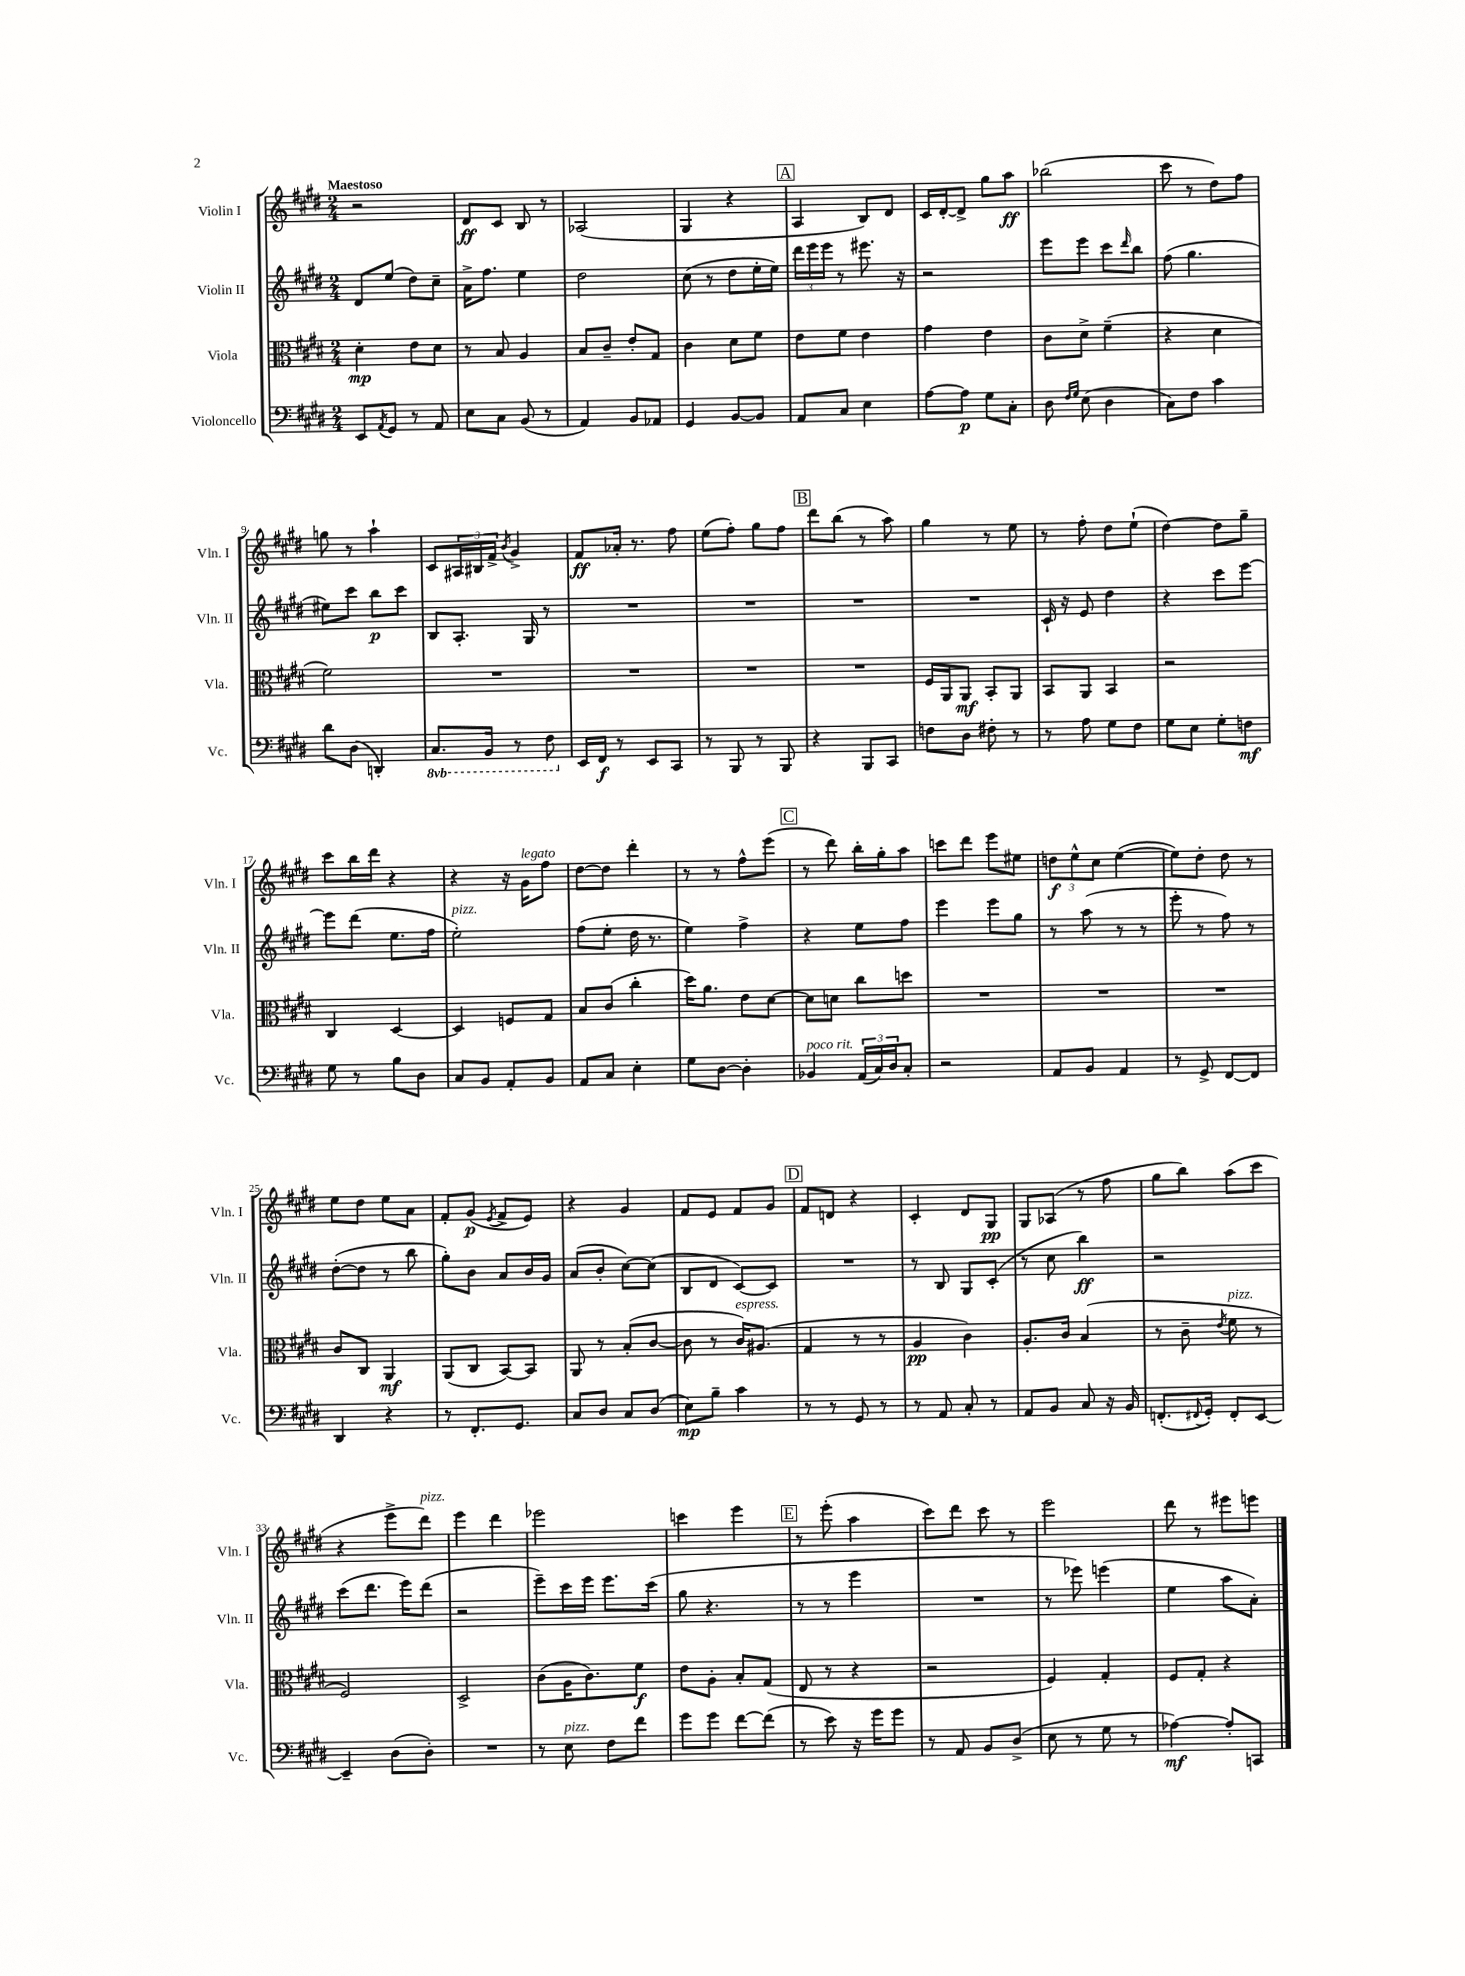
<<
\new StaffGroup <<
\new Staff = "s0" \with { instrumentName = "Violin I" shortInstrumentName = "Vln. I" } {
    \clef treble \key e \major \numericTimeSignature \time 2/4 \tempo "Maestoso"
    r2 |
    dis'8\ff cis'8 b8 r8 |
    aes2( |
    gis4 r4 |
    \mark \markup { \box "A" } a4 b8) dis'8 |
    cis'16 dis'16~-. dis'8-> gis''8 a''8\ff |
    bes''2( |
    cis'''8 r8 dis''8) fis''8 |
    g''8 r8 a''4-! |
    cis'8 \tuplet 3/2 { ais16 bis16 fis'16-> } \acciaccatura { b'8 } gis'4-> |
    fis'8\ff aes'16-. r8. fis''8 |
    e''8( fis''8-.) gis''8 fis''8 |
    \mark \markup { \box "B" } dis'''8 b''8( r8 a''8) |
    gis''4 r8 e''8 |
    r8 fis''8-. dis''8 e''8-!( |
    dis''4~) dis''8 gis''8-- |
    cis'''8 b''16 dis'''16 r4 |
    r4 r16 gis'16^\markup { \italic "legato" } fis''8 |
    dis''8~ dis''8 dis'''4-. |
    r8 r8 fis''8-^ e'''8( |
    \mark \markup { \box "C" } r8 dis'''8) b''16-. gis''16-. a''8 |
    c'''8 dis'''8 e'''8 eis''8 |
    \tuplet 3/2 { d''8\f e''8-^ cis''8 } e''4~( |
    e''8) dis''8-. dis''8 r8 |
    e''8 dis''8 e''8 a'8 |
    fis'8-. gis'8\p( \acciaccatura { e'8 } fis'8-> e'8) |
    r4 gis'4 |
    fis'8 e'8 fis'8 gis'8 |
    \mark \markup { \box "D" } fis'8 d'8 r4 |
    cis'4-. dis'8 gis8\pp |
    gis8 aes8( r8 fis''8 |
    gis''8 b''8) a''8( cis'''8 |
    r4 e'''8-> dis'''8^\markup { \italic "pizz." }) |
    e'''4 dis'''4 |
    ees'''2 |
    c'''4 e'''4 |
    \mark \markup { \box "E" } r8 e'''8-.( a''4 |
    cis'''8) dis'''8 cis'''8 r8 |
    e'''2 |
    dis'''8 r8 eis'''8 e'''8 \bar "|." |
}
\new Staff = "s1" \with { instrumentName = "Violin II" shortInstrumentName = "Vln. II" } {
    \clef treble \key e \major \numericTimeSignature \time 2/4
    dis'8 e''8( dis''8) cis''8-- |
    a'16-> fis''8. e''4 |
    dis''2 |
    cis''8( r8 dis''8 e''16-. e''16) |
    \mark \markup { \box "A" } \tuplet 3/2 { dis'''16 e'''16 e'''16 } r8 eis'''8. r16 |
    r2 |
    e'''8 e'''8 cis'''8 \grace { dis'''16 } b''8 |
    fis''8( gis''4. |
    eis''8) cis'''8 b''8\p cis'''8 |
    b8 a8.-. gis16 r8 |
    R2 |
    R2 |
    \mark \markup { \box "B" } R2 |
    R2 |
    cis'16-! r16 e'8 dis''4 |
    r4 cis'''8 e'''8~ |
    e'''8 dis'''8( e''8. fis''16 |
    e''2-.^\markup { \italic "pizz." }) |
    fis''8( e''8-. dis''16 r8. |
    e''4) fis''4-> |
    \mark \markup { \box "C" } r4 e''8 fis''8 |
    e'''4 e'''8 gis''8 |
    r8 a''8( r8 r8 |
    e'''8-. r8 fis''8) r8 |
    dis''8~-.( dis''8 r8 b''8 |
    gis''8-.) b'8 a'8 b'16 gis'16 |
    a'8( b'8-. cis''8~) cis''8( |
    b8 dis'8 cis'8~) cis'8 |
    \mark \markup { \box "D" } R2 |
    r8 b8 gis8 cis'8-.( |
    r8 cis''8 b''4\ff) |
    r2 |
    cis'''8( dis'''8. e'''16) dis'''8( |
    r2 |
    e'''8--) cis'''16 e'''16 e'''8. cis'''16( |
    gis''8 r4. |
    \mark \markup { \box "E" } r8 r8 e'''4 |
    R2 |
    r8 ees'''8) e'''4( |
    e''4 a''8 a'8-.) \bar "|." |
}
\new Staff = "s2" \with { instrumentName = "Viola" shortInstrumentName = "Vla." } {
    \clef alto \key e \major \numericTimeSignature \time 2/4
    dis'4-.\mp e'8 dis'8 |
    r8 b8 a4 |
    b8 cis'8-- e'8-. gis8 |
    cis'4 dis'8 fis'8 |
    \mark \markup { \box "A" } e'8 fis'8 e'4 |
    gis'4 e'4 |
    cis'8 dis'8-> fis'4--( |
    r4 dis'4 |
    fis'2) |
    R2 |
    R2 |
    R2 |
    \mark \markup { \box "B" } R2 |
    fis16 a,16 a,8\mf b,8-. a,8 |
    b,8 a,8 b,4 |
    r2 |
    cis4 dis4~ |
    dis4 f8 gis8 |
    b8 cis'8( cis''4-. |
    dis''16) a'8. e'8 dis'8~ |
    \mark \markup { \box "C" } dis'8 d'8 cis''8 d''8 |
    R2 |
    R2 |
    R2 |
    cis'8 cis8 a,4\mf |
    a,8( cis8 b,8~) b,8 |
    a,8 r8 b8-.( cis'8~ |
    cis'8 r8 cis'16^\markup { \italic "espress." }) ais8.( |
    \mark \markup { \box "D" } gis4 r8 r8 |
    a4\pp cis'4) |
    a8.-. cis'16 b4( |
    r8 cis'8-- \acciaccatura { e'8 } fis'8^\markup { \italic "pizz." } r8 |
    fis2) |
    dis2-> |
    cis'8( a16 cis'8.) fis'8\f |
    e'8 a8-. b8-. gis8( |
    \mark \markup { \box "E" } e8 r8 r4 |
    r2 |
    fis4) gis4-. |
    fis8 gis8-. r4 \bar "|." |
}
\new Staff = "s3" \with { instrumentName = "Violoncello" shortInstrumentName = "Vc." } {
    \clef bass \key e \major \numericTimeSignature \time 2/4 \set Staff.ottavationMarkups = #ottavation-simple-ordinals
    e,8 \acciaccatura { a,8 } gis,8 r8 a,8 |
    e8 cis8 b,8( r8 |
    a,4) b,8 aes,8 |
    gis,4 b,8~ b,8 |
    \mark \markup { \box "A" } a,8 cis8 e4 |
    a8~ a8\p gis8 cis8-. |
    dis8 \grace { fis16 gis16 } e8( dis4 |
    cis8) fis8 cis'4 |
    dis'8 dis8( d,4-.) |
    \ottava #-1 cis,8. b,,16 r8 fis,8 \ottava #0 |
    e,16 fis,16\f r8 e,8 cis,8 |
    r8 b,,8 r8 b,,8 |
    \mark \markup { \box "B" } r4 b,,8 cis,8 |
    f8 dis8 fis8-. r8 |
    r8 a8 gis8 fis8 |
    gis8 e8 gis8-. f8\mf |
    gis8 r8 b8 dis8 |
    cis8 b,8 a,8-. b,8 |
    a,8 cis8 e4-. |
    gis8 dis8~ dis4-. |
    \mark \markup { \box "C" } bes,4^\markup { \italic "poco rit." } \tuplet 3/2 { a,16( cis16) dis16 } cis8-. |
    r2 |
    a,8 b,8 a,4 |
    r8 gis,8-> fis,8~ fis,8 |
    dis,4 r4 |
    r8 fis,8.-. gis,8. |
    cis8 dis8 cis8 dis8( |
    e8\mp) b8-- cis'4 |
    \mark \markup { \box "D" } r8 r8 gis,8 r8 |
    r8 a,8 cis8-. r8 |
    a,8 b,8 cis8 r16 b,16 |
    f,8.-.( \appoggiatura { fis,8 } gis,16-.) fis,8-. e,8~ |
    e,4-- dis8( dis8-.) |
    R2 |
    r8 e8^\markup { \italic "pizz." } fis8 fis'8 |
    gis'8 gis'8 fis'8~ fis'8( |
    \mark \markup { \box "E" } r8 e'8) r16 gis'16 gis'8 |
    r8 a,8 b,8 dis8->( |
    e8 r8 gis8 r8 |
    aes4~\mf) aes8-. c,8 \bar "|." |
}
>>
>>
